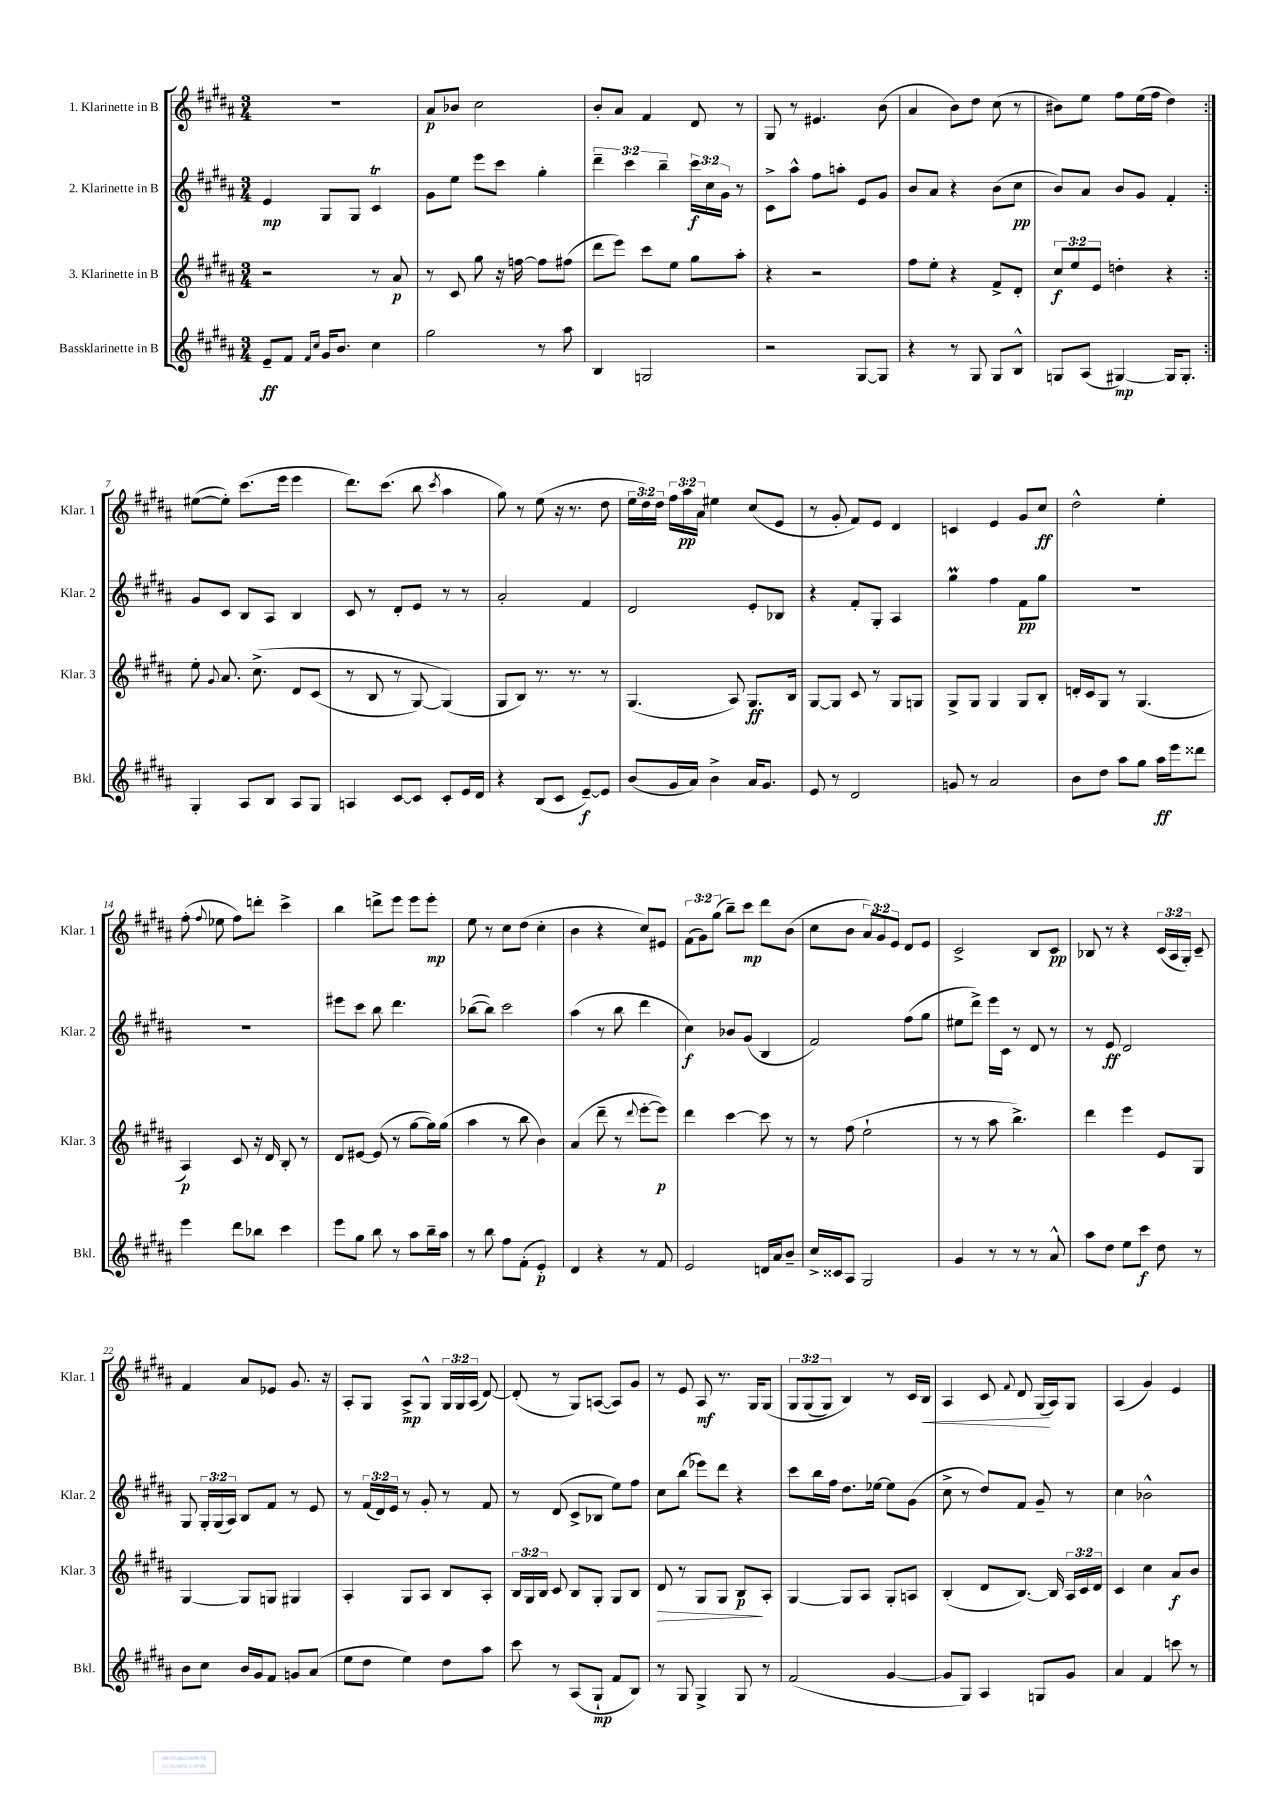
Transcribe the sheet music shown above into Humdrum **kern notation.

**kern	**kern	**kern	**kern
*staff4	*staff3	*staff2	*staff1
*clefG2	*clefG2	*clefG2	*clefG2
*k[f#c#g#d#a#]	*k[f#c#g#d#a#]	*k[f#c#g#d#a#]	*k[f#c#g#d#a#]
*M3/4	*M3/4	*M3/4	*M3/4
8e~/L	2r	4e/	2.r
8f#/J	.	.	.
16qqf#/LL	.	.	.
16qqcc#/JJ	.	.	.
16g#/LK	.	8G#/L	.
8.b/J	.	.	.
.	.	8G#/J	.
4cc#\	8r	4c#/	.
.	8a#/	.	.
=	=	=	=
2gg#\	8r	8g#\L	8a#/L
.	8c#/	8ee\J	8b-/J
.	8gg#\	8eee\L	2cc#\
.	16r	8ccc#\J	.
.	[16ff\	.	.
8r	8ff\]L	4gg#'\	.
8aa#\	(8ff#\J	.	.
=	=	=	=
4B/	8ddd#\L	6ddd#~\	8b'/L
.	8eee\J)	.	8a#/J
.	.	6ccc#\	.
2G/	8ccc#\L	.	4f#/
.	.	6bb~\	.
.	8ee\J	.	.
.	8gg#\L	24ccc#\LL	8d#/
.	.	24cc#\	.
.	.	24g#\JJ	.
.	8aa#'\J	8r	8r
=	=	=	=
2r	4r	8c#^\L	8G#/
.	.	8aa#^^\J	8r
.	2r	8ff#\L	4.e#/
.	.	8aa'\J	.
[8G#/L	.	8e/L	.
8G#/]J	.	8g#/J	(8b\
=	=	=	=
4r	8ff#\L	8b/L	4a#/
.	8ee'\J	8a#/J	.
8r	4r	4r	8b\L)
8G#/	.	.	8dd#\J
8G#/L	8f#^/L	(8b\L	(8cc#\
8B^^/J	8d#'/J	8cc#\J	8r
=	=	=	=
8G/L	12cc#/L	8b/L)	8b#\L)
.	12ee/	.	.
(8A#/J	.	8a#/J	8ee\J
.	12e/J	.	.
[4G#/)	4dd'\	8b/L	8ff#\L
.	.	8g#/J	(16ee\L
.	.	.	16ff#\JJ
16G#/]LK	4r	4f#'/	4dd#\)
8.G#'/J	.	.	.
=:|!	=:|!	=:|!	=:|!
4G#'/	8ee'\	8g#/L	([8ee#\L
.	8qqg#/	.	.
.	8.a#/	8c#/J	8ee#'\]J)
8A#/L	.	8B/L	(8.ccc#\L
.	&(8.cc#^\	.	.
8B/J	.	8A#/J	.
.	.	.	16eee\Jk
8A#/L	8d#/L	4B/	4eee\
8G#/J	(8c#/J	.	.
=	=	=	=
4A/	8r	8c#/	8.ddd#\L)
.	8B/	8r	.
.	.	.	(8.ccc#\J
[8c#/L	8r	8d#'/L	.
8c#/]J	[8G#/)	8e/J	8bb\
.	.	.	8qccc#/
8c#'/L	(4G#/]&)	8r	4aa#\
16e/L	.	8r	.
16d#/JJ	.	.	.
=	=	=	=
4r	8G#/L	2a#'/	8gg#\)
.	8B/J)	.	8r
(8B/L	8.r	.	(8ee\
8c#/J	.	.	16r
.	8.r	.	8.r
[8e~/L)	.	4f#/	.
8e/]J	8r	.	8dd#\
=	=	=	=
(8b/L	(4.G#/	2d#/	24ee\LL
.	.	.	24dd#\)
.	.	.	24dd#\JJ
16g#/L	.	.	24ff#\LL
.	.	.	24aa#\
16a#/JJ)	.	.	.
.	.	.	24a#\JJ
4b^\	.	.	4ee#\
.	8A#/)	.	.
16a#/LK	8.G#/L	8e'/L	(8cc#/L
8.g#/J	.	.	.
.	.	8B-/J	8e/J
.	16B/Jk	.	.
=	=	=	=
8e/	[8G#/L	4r	8r
8r	8G#/]J	.	8g#'/
2d#/	8c#/	8f#'/L	8f#/L)
.	8r	8G#'/J	8e/J
.	8G#/L	4A#/	4d#/
.	8G/J	.	.
=	=	=	=
8g/	8G#^/L	4gg#\	4c/
8r	8G#/J	.	.
2a#/	4G#/	4ff#\	4e/
.	8G#/L	8f#\L	8g#/L
.	8B'/J	8gg#\J	8cc#/J
=	=	=	=
8b\L	16d'/LL	2.r	2dd#^^\
.	16c#/J	.	.
8dd#\J	8G#/J	.	.
8aa#\L	8r	.	.
8gg#\J	(4.G#/	.	.
16aa#\LL	.	.	4ee'\
16eee\J	.	.	.
8ddd##\J	.	.	.
=	=	=	=
4eee\	4A#/)	2.r	(8ff#'\
.	.	.	8qqff#/
.	.	.	8ee-\
8ddd#\L	8c#/	.	8ff#\L)
8bb-\J	16r	.	8ddd'\J
.	16d#/	.	.
4ccc#\	8B'/	.	4ccc#^\
.	8r	.	.
=	=	=	=
8eee\L	8d#/L	8eee#\L	4bb\
8gg#\J	[8e#/J	8ccc#\J	.
8bb\	(8e#/]	8bb\	8ddd^\L
8r	8r	4.ddd#\	8eee\J
8aa#\L	[8gg#\L	.	8eee\L
16bb~\L	16gg#\]L)	.	8eee'\J
16aa#\JJ	(16gg#\JJ	.	.
=	=	=	=
8r	4aa#\	([8bb-\L	8ee\
8bb\	.	8bb-\]J)	8r
8ff#\L	8r	2ccc#\	8cc#\L
(8f#'\J	8bb\	.	(8dd#\J
4e'/)	4b\)	.	4cc#'\
=	=	=	=
4d#/	(4a#/	(4aa#\	4b\
4r	8ddd#~\	8r	4r
.	8r	8bb\	.
.	8qqddd#/	.	.
8r	[8eee'\L	4ddd#\	8cc#/L)
8f#/	8eee\]J)	.	8e#/J
=	=	=	=
2e/	4ddd#\	4cc#\)	(12f#\L
.	.	.	12g#\)
.	.	.	(12gg#\J
.	[4ccc#\	8b-/L	8bb~\L)
.	.	(8g#/J	8ccc#\J
16d/LL	8ccc#\]	4B/	8ddd#\L
16a#/J	.	.	.
8b~/J	8r	.	(8b\J
=	=	=	=
16cc#^/LL	8r	2f#/)	8cc#\L
16c##/J	.	.	.
8A#/J	(8ff#\	.	8b\J
2G#/	2ee`\	.	12a#/L)
.	.	.	12g#/
.	.	.	12e/J
.	.	(8ff#\L	8d#/L
.	.	8gg#\J	8e/J
=	=	=	=
4g#/	8r	8ee#\L	2c#^/
.	8r	8ddd#^\J)	.
8r	8aa#\	16eee\LL	.
.	.	16c#\JJ	.
8r	4.bb^\)	8r	.
8r	.	8d#/	8B/L
8a#^^/	.	8r	8c#/J
=	=	=	=
8aa#\L	4ddd#\	8r	8B-/
8dd#\J	.	8e/	8r
8ee\L	4eee\	2d#/	4r
8ccc#\J	.	.	.
8dd#\	8e/L	.	(24c#/LL
.	.	.	24A#/
.	.	.	24G#'/JJ)
8r	8G#/J	.	8c#~/
=	=	=	=
8b\L	[4G#/	8G#/	4f#/
8cc#\J	.	24G#'/LL	.
.	.	(24G#/	.
.	.	24A#/JJ)	.
16b/LL	8G#/]L	8B/L	8a#/L
16g#/J	.	.	.
8f#/J	8G/J	8f#/J	8e-/J
8g/L	4G#/	8r	8.g#/
(8a#/J	.	8e/	.
.	.	.	16r
=	=	=	=
8ee\L	4A#'/	8r	8A#'/L
8dd#\J	.	(24f#/LL	8G#/J
.	.	24d#/)	.
.	.	24e/JJ	.
4ee\)	8G#/L	8r	8A#^/L
.	8A#/J	8g#'/	8G#^^/J
8dd#\L	8B/L	8r	24G#/LL
.	.	.	24G#/
.	.	.	(24A#/JJ
8aa#\J	8A#'/J	8f#/	[8d#/)
=	=	=	=
8ccc#\	24B/LL	8r	(8d#'/]
.	24G#/	.	.
.	24B/JJ	.	.
8r	8c#/	(8d#/	8r
(8A#/L	8B/L	8c#^/L	8G#/L)
8G#`/J	8G#'/J	8B-/J	([8A/J
8f#/L	8G#/L	8ee\L)	8A/]L)
8B/J)	8B/J	8ff#\J	8g#/J
=	=	=	=
8r	8d#/	8cc#\L	8r
8G#/	8r	(8bb\J	8e/
4G#^/	8G#/L	8eee-\L)	8A#/
.	8G#/J	8ddd#\J	8.r
8G#/	8B/L	4r	.
.	.	.	16G#/LK
8r	8A#'/J	.	&(8G#/J
=	=	=	=
(2f#/	[4G#/	8ccc#\L	12G#/L
.	.	.	(12G#/
.	.	16bb\L	.
.	.	.	12G#/J)
.	.	16ff#\JJ	.
.	8G#/]L	8.dd#\L	4B/&)
.	8A#/J	.	.
.	.	[16ee-\Jk	.
[4g#/	8G#'/L	8ee-\]L	8r
.	8A/J	(8g#\J	16c#/LL
.	.	.	16B/JJ
=	=	=	=
8g#/]L	(4B'/	8cc#^\	4A#/
8G#/J)	.	8r	.
4A#/	8d#/L	8dd#/L)	8c#/
.	.	.	8qqf#/
.	[8.B/J)	8f#/J	8d#/
8G/L	.	8g#~/	(16G#/LL
.	16B/]	.	16A#/J)
8g#/J	24A#/LL	8r	8G#/J
.	24c#/	.	.
.	24d#/JJ	.	.
=	=	=	=
4a#/	4c#/	4cc#\	(4A#/
4f#/	4cc#\	2b-^^\	4g#/)
8ccc\	8a#/L	.	4e/
8r	8b/J	.	.
==	==	==	==
*-	*-	*-	*-
